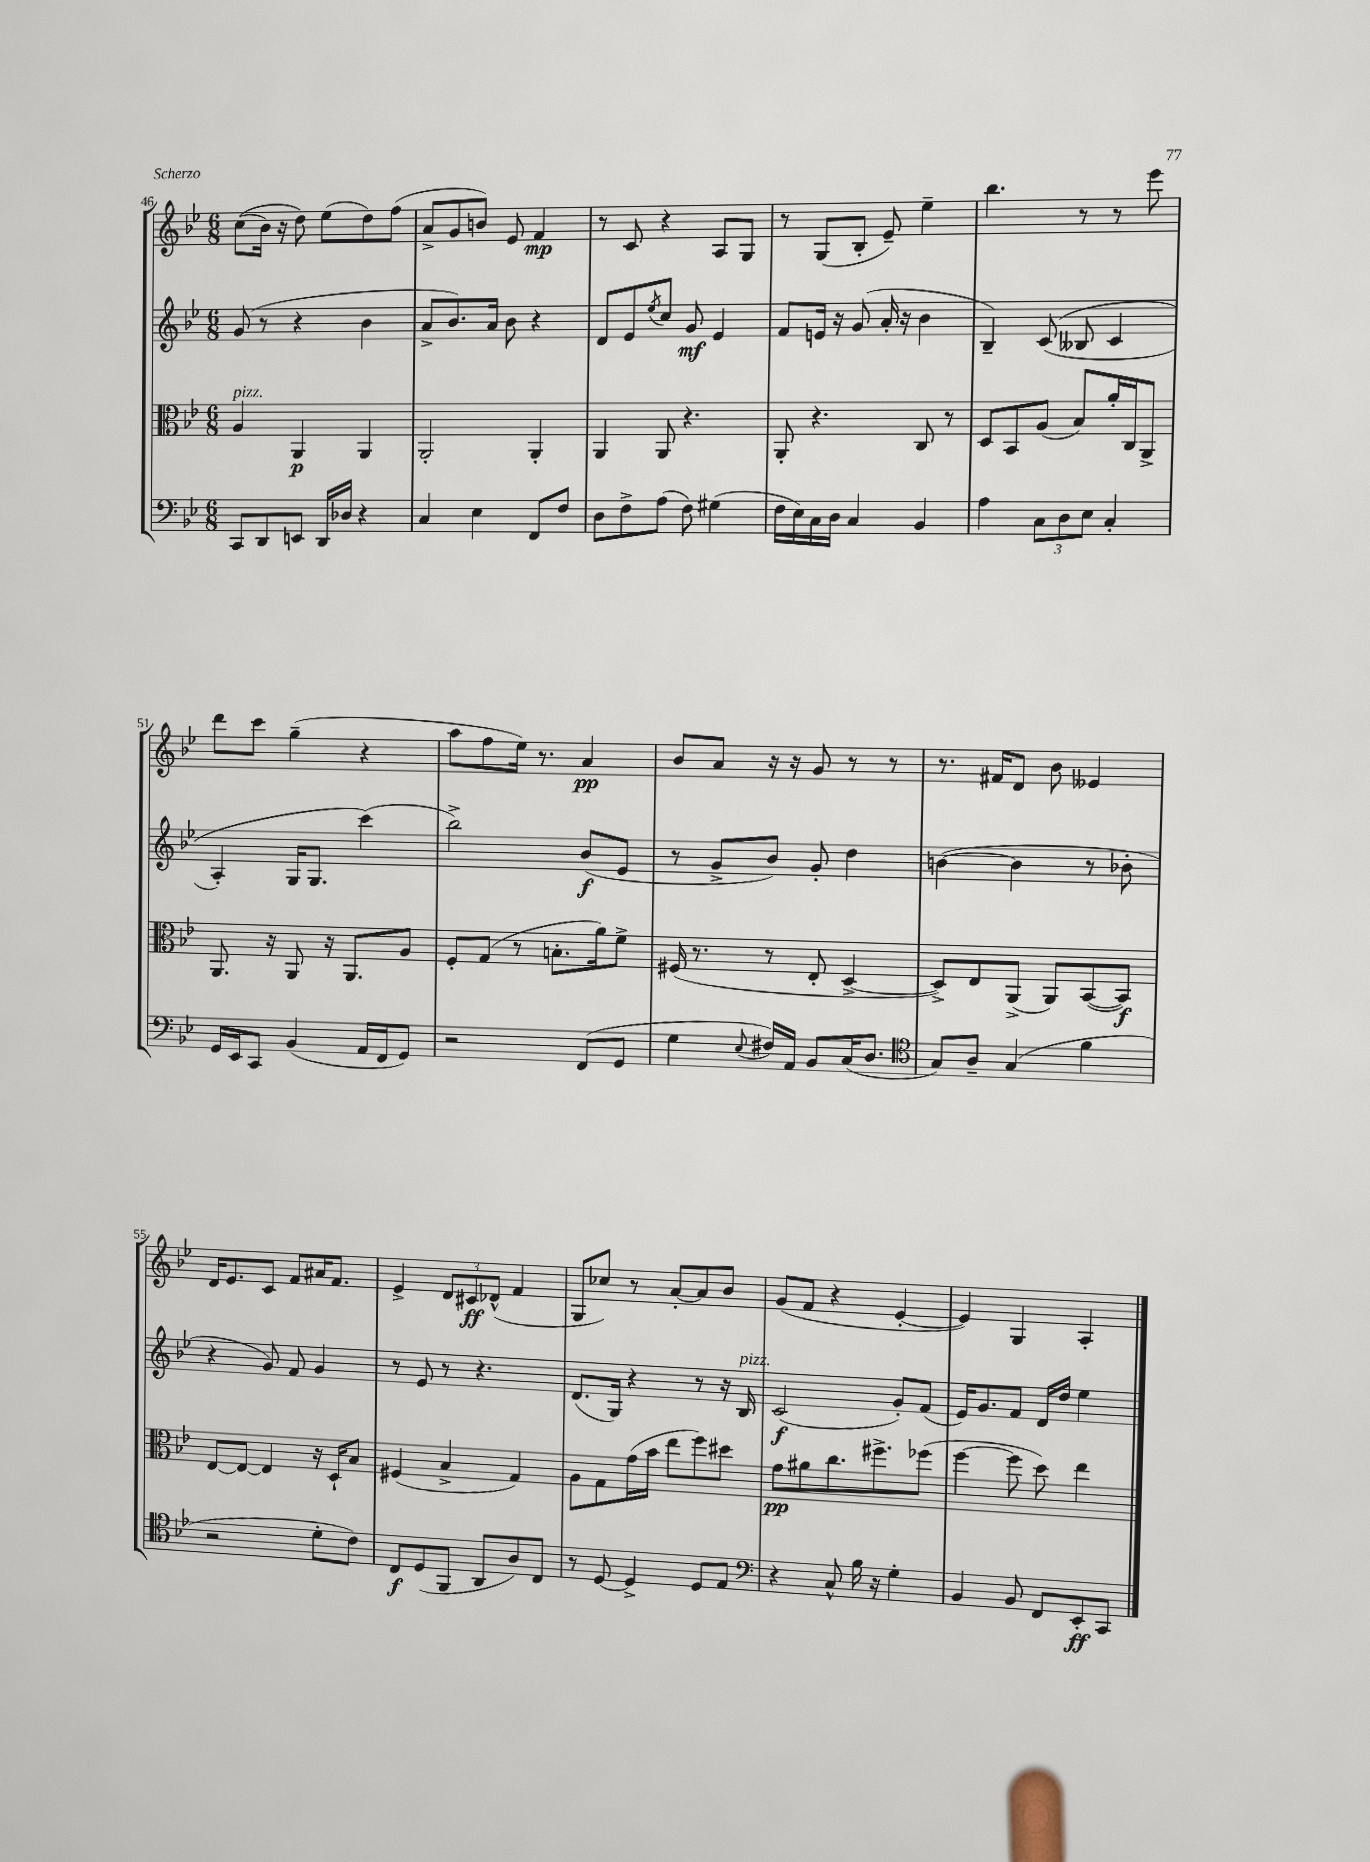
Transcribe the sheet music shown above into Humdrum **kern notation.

**kern	**dynam	**kern	**dynam	**kern	**dynam	**kern	**dynam
*part4	*part4	*part3	*part3	*part2	*part2	*part1	*part1
*staff4	*staff4	*staff3	*staff3	*staff2	*staff2	*staff1	*staff1
*clefF4	*	*clefC3	*	*clefG2	*	*clefG2	*
*k[b-e-]	*	*k[b-e-]	*	*k[b-e-]	*	*k[b-e-]	*
*M6/8	*	*M6/8	*	*M6/8	*	*M6/8	*
=46	=46	=46	=46	=46	=46	=46	=46
!	!	!LO:TX:a:i:t=pizz.	!	!	!	!	!
8CC/L	.	4A/	.	(8g/	.	((8cc\L	.
8DD/	.	.	.	8r	.	16b-\Jk)	.
.	.	.	.	.	.	16r	.
8EEn/J	.	4AA/	p	4r	.	8dd\)	.
16DD/LL	.	.	.	.	.	(8ee-\L	.
16D-X/JJ	.	.	.	.	.	.	.
4r	.	4AA/	.	4b-\	.	8dd\)	.
.	.	.	.	.	.	(8ff\J	.
=47	=47	=47	=47	=47	=47	=47	=47
4C/	.	2AA'/	.	8a^/L	.	8a^/L	.
.	.	.	.	8.b-/)	.	8g/	.
4E-\	.	.	.	.	.	8bn/J)	.
.	.	.	.	16a/Jk	.	.	.
.	.	.	.	8b-\	.	8e-/	.
8FF/L	.	4AA'/	.	4r	.	4f/	mp
8F/J	.	.	.	.	.	.	.
=48	=48	=48	=48	=48	=48	=48	=48
8D\L	.	4AA/	.	8d/L	.	8r	.
8F^\	.	.	.	8e-/	.	8c/	.
.	.	.	.	8qee-/	.	.	.
(8A\J	.	8AA/	.	8cc/J	.	4r	.
8F\)	.	4.r	.	8g/	mf	.	.
(4G#X\	.	.	.	4e-/	.	8A/L	.
.	.	.	.	.	.	8G/J	.
=49	=49	=49	=49	=49	=49	=49	=49
16F\LL	.	8AA'/	.	8f/L	.	8r	.
16E-\)	.	.	.	.	.	.	.
16C\	.	4.r	.	16en/Jk	.	(8G/L	.
16D\JJ	.	.	.	16r	.	.	.
4C/	.	.	.	(8g/	.	8B-'/J	.
.	.	.	.	16a'/	.	8e-~/)	.
.	.	.	.	16r	.	.	.
4BB-/	.	8C/	.	4b-\	.	4ee-~\	.
.	.	8r	.	.	.	.	.
=50	=50	=50	=50	=50	=50	=50	=50
4A\	.	8D/L	.	4B-~/)	.	4.bb-\	.
.	.	8BB-/	.	.	.	.	.
12C\L	.	(8A/J	.	((8c/	.	.	.
12D\	.	.	.	.	.	.	.
.	.	8B-/L)	.	8B--X/	.	8r	.
12E-\J	.	.	.	.	.	.	.
4C'/	.	16a'/L	.	4c/	.	8r	.
.	.	16C/J	.	.	.	.	.
.	.	8AA^/J	.	.	.	8eee-\	.
!!LO:LB:g=z
=51	=51	=51	=51	=51	=51	=51	=51
16GG/LL	.	8.AA/	.	4A'/)	.	8ddd\L	.
16EE-/J	.	.	.	.	.	.	.
8CC/J	.	.	.	.	.	8ccc\J	.
.	.	16r	.	.	.	.	.
(4BB-/	.	8AA/	.	16G/KL	.	(4gg~\	.
.	.	.	.	8.G/J	.	.	.
.	.	16r	.	.	.	.	.
.	.	8.AA/L	.	.	.	.	.
16AA/LL	.	.	.	(4ccc\)	.	4r	.
16FF/J	.	.	.	.	.	.	.
8GG/J)	.	8A/J	.	.	.	.	.
=52	=52	=52	=52	=52	=52	=52	=52
2r	.	8F'/L	.	2bb-^\)	.	8aa\L	.
.	.	(8G/J	.	.	.	8ff\	.
.	.	8r	.	.	.	16ee-\Jk)	.
.	.	.	.	.	.	8.r	.
.	.	8.Bn'\L	.	.	.	.	.
(8FF/L	.	.	.	(8b-/L	f	4a/	pp
.	.	16a\k)	.	.	.	.	.
8GG/J	.	8f^\J	.	8e-/J	.	.	.
=53	=53	=53	=53	=53	=53	=53	=53
4G\	.	(16F#X/	.	8r	.	8b-/L	.
.	.	8.r	.	.	.	.	.
.	.	.	.	8g^/L	.	8a/J	.
8qqE-/	.	.	.	.	.	.	.
16F#X/LL)	.	8r	.	8b-/J)	.	16r	.
16AA/JJ	.	.	.	.	.	16r	.
8BB-/L	.	8E-'/	.	8g'/	.	8g/	.
(16C/K	.	[4D^/	.	4dd\	.	8r	.
8.D/J	.	.	.	.	.	.	.
.	.	.	.	.	.	8r	.
=54	=54	=54	=54	=54	=54	=54	=54
*clefC4	*	*	*	*	*	*	*
8G/L)	.	8D^/L])	.	([4bn\	.	8.r	.
8A~/J	.	8E-/	.	.	.	.	.
.	.	.	.	.	.	16f#X/KL	.
(4G/	.	(8AA^/J	.	4b\]	.	8d/J	.
.	.	8AA/L)	.	.	.	8b-\	.
4f\	.	([8BB-/	.	8r	.	4e--X/	.
.	.	8BB-/J])	f	8b-X'\	.	.	.
!!LO:LB:g=z
=55	=55	=55	=55	=55	=55	=55	=55
2r	.	[8E-/L	.	4r	.	16d/KL	.
.	.	.	.	.	.	8.e-/	.
.	.	8E-/J_	.	.	.	.	.
.	.	4E-/]	.	8g/)	.	8c/J	.
.	.	.	.	8f/	.	8f/L	.
8d'\L	.	16r	.	4g/	.	16a#X/K	.
.	.	16D`/KL	.	.	.	8.f/J	.
8c\J)	.	8B-/J	.	.	.	.	.
=56	=56	=56	=56	=56	=56	=56	=56
8C/L	f	(4F#X/	.	8r	.	4e-^/	.
(8D/	.	.	.	8e-/	.	.	.
8FF/J	.	4B-^/	.	8r	.	12d/L	.
.	.	.	.	.	.	12c#X/	ff
8AA/L	.	.	.	4.r	.	.	.
.	.	.	.	.	.	(12d-X^^/J	.
8A/)	.	4G/)	.	.	.	4f/	.
8C/J	.	.	.	.	.	.	.
=57	=57	=57	=57	=57	=57	=57	=57
8r	.	8A\L	.	(8.d/L	.	8G/L	.
[8D/	.	8G\	.	.	.	8cc-X/J)	.
.	.	.	.	16G/Jk)	.	.	.
4D^/]	.	(16g\L	.	4r	.	8r	.
.	.	16b-\JJ	.	.	.	.	.
.	.	8ee-\L	.	.	.	[8a'/L	.
8D/L	.	8ff\)	.	8r	.	8a/]	.
8E-/J	.	8dd#X\J	.	16r	.	8b-/J	.
!	!	!	!	!LO:TX:a:i:t=pizz.	!	!	!
.	.	.	.	16B-/	.	.	.
=58	=58	=58	=58	=58	=58	=58	=58
*clefF4	*	*	*	*	*	*	*
4r	.	8g\L	pp	(2c/	f	(8g/L	.
.	.	8a#X\	.	.	.	8f/J	.
8C^^/	.	8.cc\	.	.	.	4r	.
16B-\	.	.	.	.	.	.	.
16r	.	8.ff#X^\	.	.	.	.	.
4G'\	.	.	.	8g'/L)	.	[4e-'/	.
.	.	(8ff-X\J	.	(8f/J	.	.	.
=59	=59	=59	=59	=59	=59	=59	=59
4BB-/	.	[4ff\	.	16e-/KL)	.	4e-/])	.
.	.	.	.	8.g/	.	.	.
8BB-/	.	8ff\]	.	8f/J	.	4G/	.
8FF/L	.	8dd\)	.	16d/LL	.	.	.
.	.	.	.	16dd/JJ	.	.	.
8EE-'/	ff	4ee-\	.	4ee-\	.	4A'/	.
8CC/J	.	.	.	.	.	.	.
==	==	==	==	==	==	==	==
*-	*-	*-	*-	*-	*-	*-	*-
